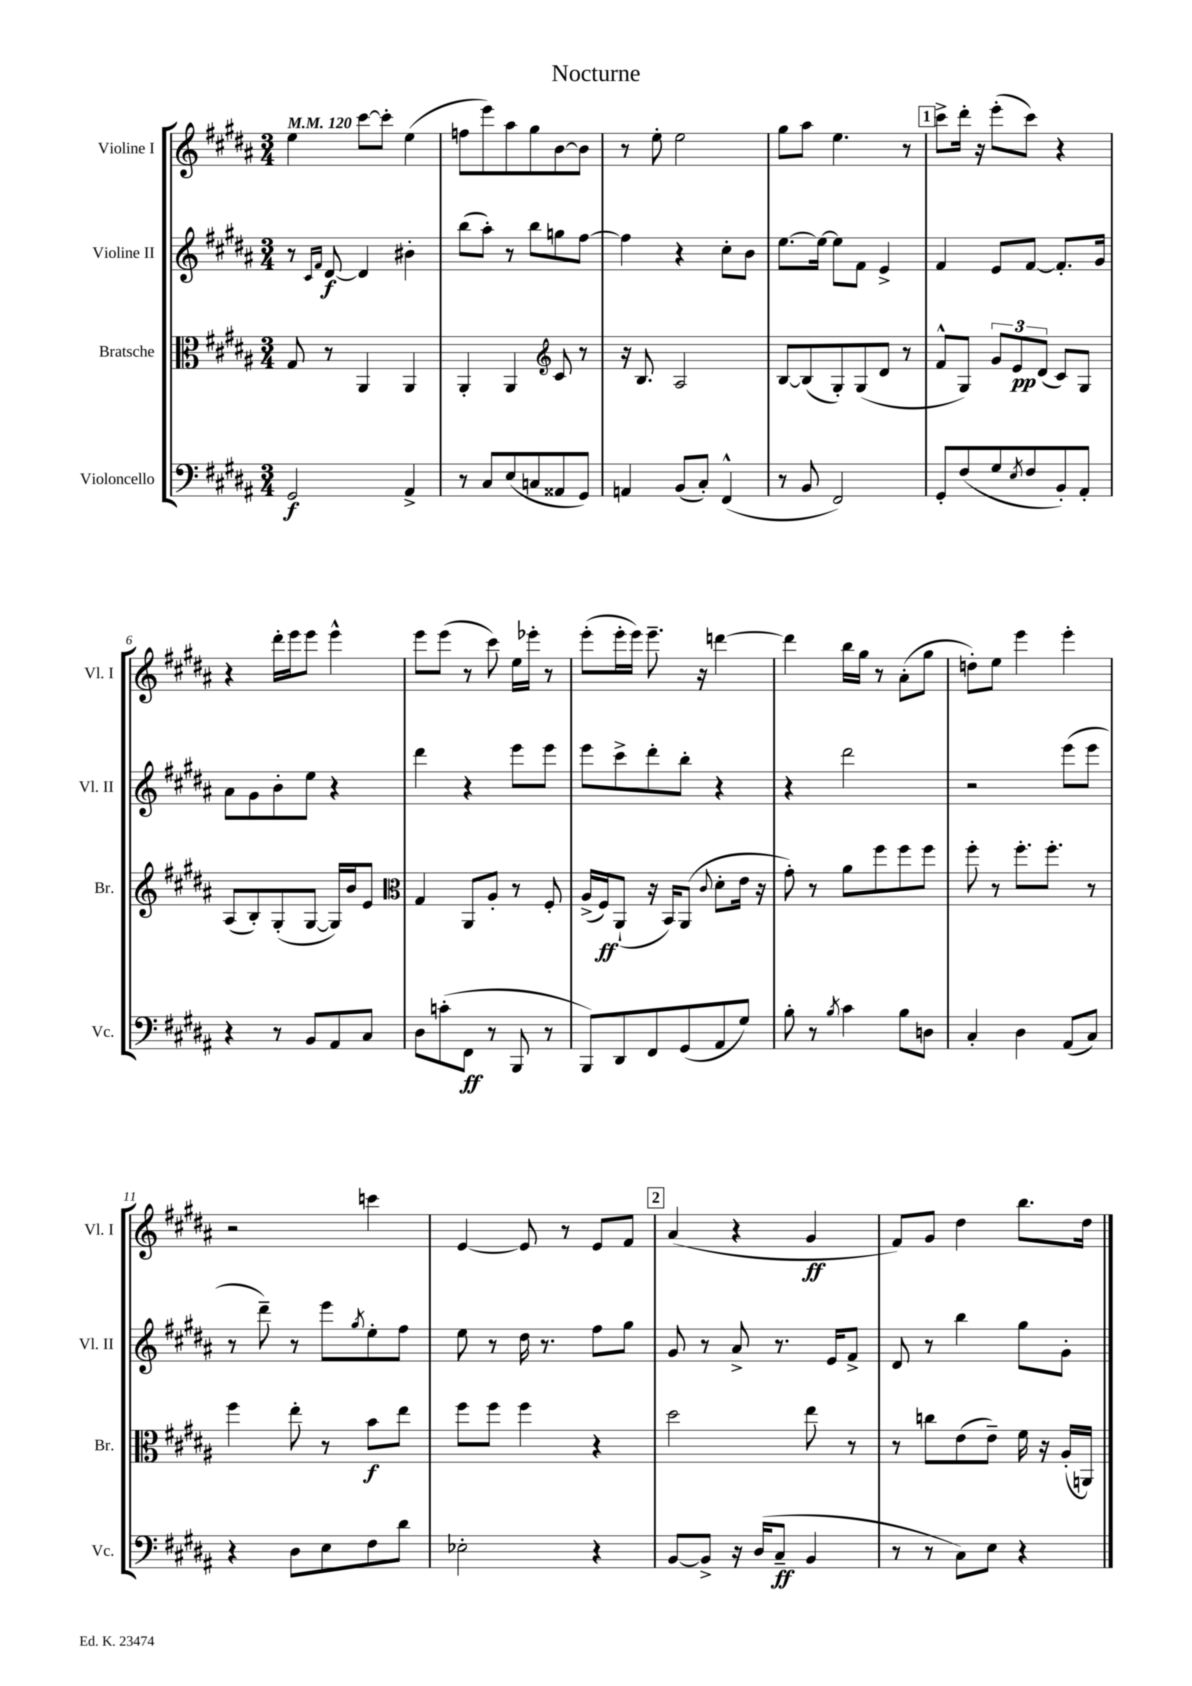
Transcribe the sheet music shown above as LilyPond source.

\header { title = "Nocturne" }
<<
\new StaffGroup <<
\new Staff = "s0" \with { instrumentName = "Violine I" shortInstrumentName = "Vl. I" } {
    \clef treble \key b \major \numericTimeSignature \time 3/4 \tempo 4 = 120
    e''4 cis'''8~ cis'''8-. e''4( |
    f''8 e'''8) ais''8 gis''8 b'8~ b'8 |
    r8 e''8-. e''2 |
    gis''8 ais''8 e''4. r8 |
    \mark \markup { \box "1" } cis'''8-> dis'''16-. r16 e'''8-.( cis'''8) r4 |
    r4 dis'''16-. e'''16 e'''8 e'''4-^ |
    e'''8 e'''8( r8 cis'''8) e''16 ees'''16-. r8 |
    e'''8-.( e'''16-. e'''16) e'''8.-- r16 d'''4~ |
    d'''4 b''16 gis''16 r8 ais'8-.( gis''8 |
    d''8-.) e''8 e'''4 e'''4-. |
    r2 c'''4 |
    e'4~ e'8 r8 e'8 fis'8 |
    \mark \markup { \box "2" } ais'4( r4 gis'4\ff |
    fis'8) gis'8 dis''4 b''8. dis''16 \bar "|." |
}
\new Staff = "s1" \with { instrumentName = "Violine II" shortInstrumentName = "Vl. II" } {
    \clef treble \key b \major \numericTimeSignature \time 3/4
    r8 \grace { cis'16 fis'16 } dis'8~\f dis'4 bis'4-. |
    b''8( ais''8-.) r8 b''8 g''8 fis''8~ |
    fis''4 r4 cis''8-. b'8 |
    e''8.~ e''16~ e''8 fis'8 e'4-> |
    \mark \markup { \box "1" } fis'4 e'8 fis'8~ fis'8.-. gis'16 |
    ais'8 gis'8 b'8-. e''8 r4 |
    dis'''4 r4 e'''8 e'''8 |
    e'''8 cis'''8-> dis'''8-. b''8-. r4 |
    r4 dis'''2 |
    r2 e'''8( e'''8 |
    r8 dis'''8--) r8 e'''8 \acciaccatura { gis''8 } e''8-. fis''8 |
    e''8 r8 dis''16 r8. fis''8 gis''8 |
    \mark \markup { \box "2" } gis'8 r8 ais'8-> r8. e'16 fis'8-> |
    dis'8 r8 b''4 gis''8 gis'8-. \bar "|." |
}
\new Staff = "s2" \with { instrumentName = "Bratsche" shortInstrumentName = "Br." } {
    \clef alto \key b \major \numericTimeSignature \time 3/4
    gis8 r8 ais,4 ais,4 |
    ais,4-. ais,4 \clef treble cis'8 r8 |
    r16 b8. ais2 |
    b8~ b8( gis8-.) gis8( dis'8 r8 |
    \mark \markup { \box "1" } fis'8-^ gis8) \tuplet 3/2 { gis'8 e'8\pp dis'8( } cis'8) gis8 |
    ais8( b8-.) gis8-.( gis8~ gis16) b'16 e'8 |
    \clef alto gis4 ais,8 ais8-. r8 fis8-. |
    ais16->( fis16\ff) ais,8-!( r16 b,16) ais,8( \appoggiatura { cis'8 } dis'8-. e'16 r16 |
    gis'8-.) r8 ais'8 fis''8 fis''8 fis''8 |
    fis''8-. r8 fis''8.-. fis''8.-. r8 |
    fis''4 e''8-. r8 b'8\f e''8 |
    fis''8 fis''8 fis''4 r4 |
    \mark \markup { \box "2" } dis''2 e''8 r8 |
    r8 c''8 e'8( e'8--) fis'16 r16 ais16-.( a,16) \bar "|." |
}
\new Staff = "s3" \with { instrumentName = "Violoncello" shortInstrumentName = "Vc." } {
    \clef bass \key b \major \numericTimeSignature \time 3/4
    gis,2\f ais,4-> |
    r8 cis8 e8( c8 aisis,8 gis,8) |
    a,4 b,8( cis8-.) fis,4-^( |
    r8 b,8 fis,2) |
    \mark \markup { \box "1" } gis,8-. fis8( gis8 \acciaccatura { e8 } fis8 b,8-.) ais,8-. |
    r4 r8 b,8 ais,8 cis8 |
    dis8 c'8-.( fis,8\ff r8 b,,8 r8 |
    b,,8) dis,8 fis,8 gis,8( ais,8 gis8) |
    b8-. r8 \acciaccatura { b8 } cis'4 b8 d8 |
    cis4-. dis4 ais,8( cis8) |
    r4 dis8 e8 fis8 dis'8 |
    ees2-. r4 |
    \mark \markup { \box "2" } b,8~ b,8-> r16 dis16( cis8--\ff b,4 |
    r8 r8 cis8) e8 r4 \bar "|." |
}
>>
>>
